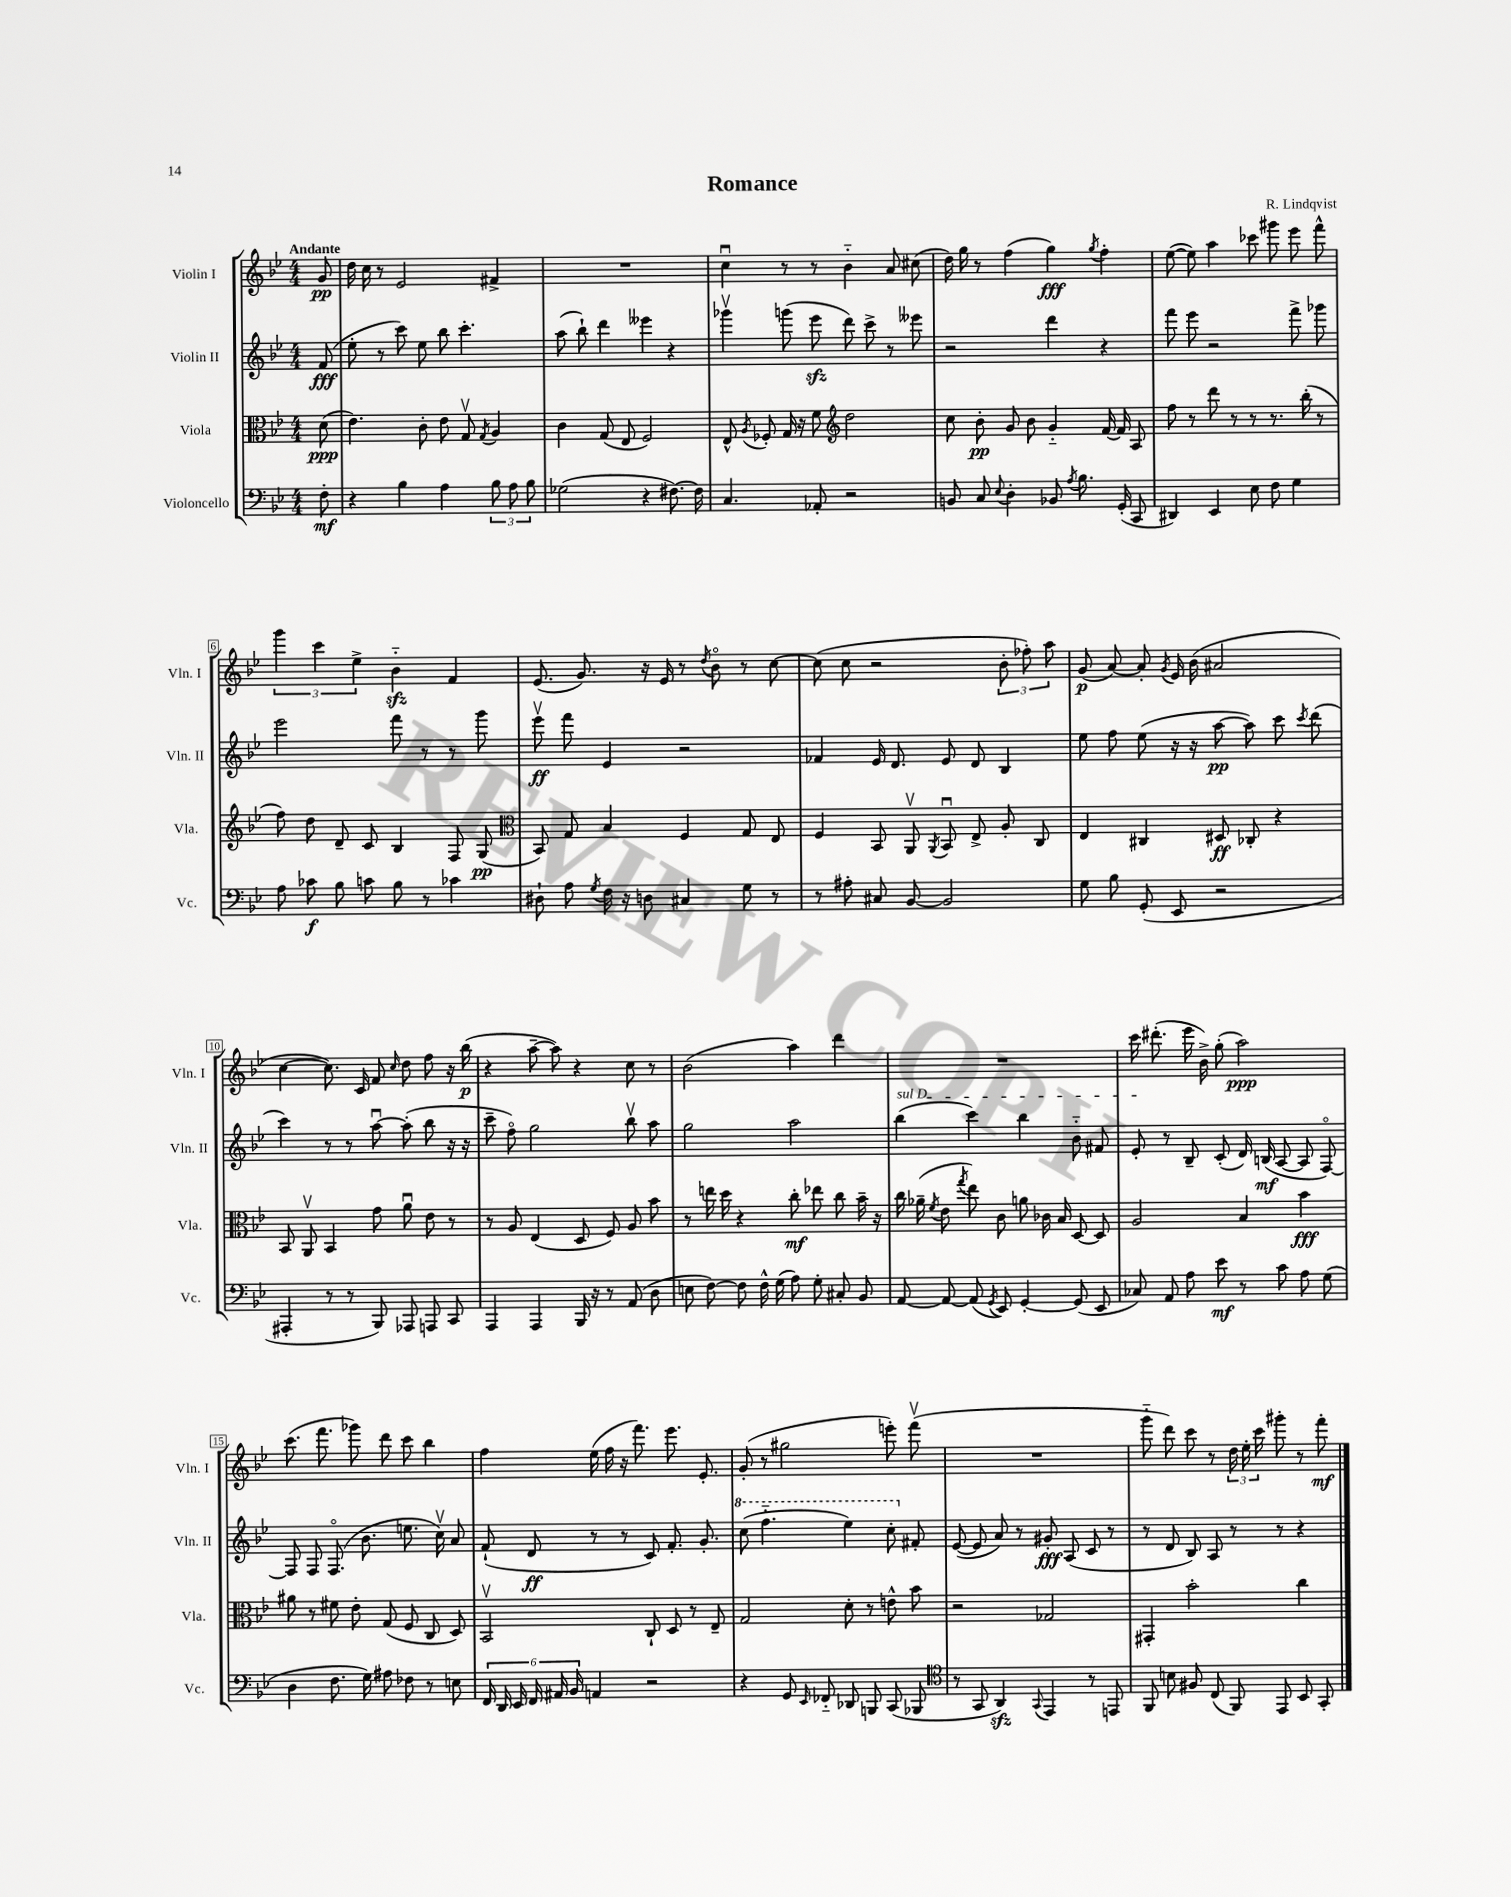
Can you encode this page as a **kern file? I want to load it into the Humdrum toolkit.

**kern	**kern	**kern	**kern
*staff4	*staff3	*staff2	*staff1
*clefF4	*clefC3	*clefG2	*clefG2
*k[b-e-]	*k[b-e-]	*k[b-e-]	*k[b-e-]
*M4/4	*M4/4	*M4/4	*M4/4
8F'	(8d	(8f	8g
=	=	=	=
4r	4.e-)	8ee-'	16dd
.	.	.	16cc
.	.	8r	8r
4B-	.	8ccc)	2e-
.	8c'	8ee-	.
4A	8e-	8bb-	.
.	8Gv	4.ccc'	.
.	8qG	.	.
12B-	4A	.	4f#^
12A	.	.	.
12B-	.	.	.
=	=	=	=
(2G-	4c	(8aa	1r
.	.	8bb-`)	.
.	(8G	4ddd	.
.	8E-	.	.
4r	2F)	4eee--	.
[8.F#)	.	4r	.
16F#]	.	.	.
=	=	=	=
4.C	8E-^^	4ggg-v	4ccu
.	8qA	.	.
.	8F-'	.	.
.	16G	(8ggg	8r
.	16r	.	.
8AA-'	8f	8eee-	8r
*	*clefG2	*	*
2r	2dd	8ddd)	4b-'~
.	.	8ccc^	.
.	.	8r	8a
.	.	8eee--	(8cc#
=	=	=	=
8BB	8cc	2r	16dd)
.	.	.	16gg
8C	8b-'	.	8r
8qqE-	.	.	.
4D'	8g	.	(4ff
.	8b-	.	.
8BB-	4g'~	4ddd	4gg)
8qA	.	.	.
8.B-	.	.	.
.	.	.	8qgg
.	[16f	4r	4ff'
(16GG'	16f]	.	.
8CC	8A	.	.
=	=	=	=
4DD#)	8ff	8fff	([8ee-
.	8r	8eee-	8ee-])
4EE-	8ddd	2r	4aa
.	8r	.	.
8E-	8r	.	8ccc-
8F	8.r	.	8ggg#
4G	.	8fff^	8eee-
.	(16bb-'	.	.
.	8r	8ggg-	8fff^^
=	=	=	=
8A	8ff)	2eee-	6ggg
8c-	8dd	.	.
.	.	.	6ccc
8B-	8d~	.	.
.	.	.	6ee-^
8c	8c	.	.
8B-	4B-	8fff	4b-'~
8r	.	8r	.
4c-	8F	8r	4f
.	(8G	8ggg	.
=	=	=	=
*	*clefC3	*	*
8D#`	8BB-)	8eee-v	(8.e-
8A	8G	8fff	.
.	.	.	8.g)
8qG	.	.	.
16F	4B-	4e-	.
16r	.	.	.
8D	.	.	16r
.	.	.	16e-
4C#	4F	2r	8r
.	.	.	8qdd
.	.	.	8b-o
8G	8G	.	8r
8r	8E-	.	[8cc
=	=	=	=
8r	4F	4f-	(8cc]
8A#'	.	.	8cc
8C#	8BB-	16e-	2r
.	.	8.d	.
[8BB-	8AAv	.	.
.	8qAA	.	.
2BB-]	8BB-u	8e-	.
.	8E-^	8d	.
.	8A'	4B-	12b-'
.	.	.	12ff-')
.	8C	.	.
.	.	.	12aa
=	=	=	=
8G	4E-	8ee-	(8g
8B-	.	8ff	[8a)
(8GG'	4C#	(8ee-	8a']
.	.	.	8qg
8EE-	.	16r	16e-
.	.	16r	(16b-
2r	8D#	[8aa	2a#
.	8C-'	8aa])	.
.	4r	8ccc	.
.	.	8qccc	.
.	.	(8ddd	.
=	=	=	=
4AAA#'	8BB-	4ccc)	[4cc
.	8AAv	.	.
8r	4BB-	8r	8.cc])
8r	.	8r	.
.	.	.	16c
8BBB-)	8g	[8aau	8f
.	.	.	16qqcc
8AAA-	8au	(8aa']	8dd
8AAA	8e-	8bb-	8ff
8CC	8r	16r	16r
.	.	16r	(16bb-
=	=	=	=
4AAA	8r	8ccc~	4r
.	8A	8ffo)	.
4AAA	(4E-	2gg	[8aa~
.	.	.	8aa])
16BBB-	8D	.	4r
16r	.	.	.
8r	8F)	.	.
(8AA	8A	8bb-v	8cc
8D	8b-	8aa	8r
=	=	=	=
8E	8r	2gg	(2b-
[8F)	16ee	.	.
.	16dd	.	.
8F]	4r	.	.
16F^^	.	.	.
(16G	.	.	.
8A)	8cc'	2aa	4aa)
8G'	8ee-	.	.
8C#'	8cc	.	4ddd
8BB-	16b-~	.	.
.	16r	.	.
=	=	=	=
[8AA	16cc	(4bb-	1r
.	(16a-~	.	.
.	8qf	.	.
8AA_	8e-	.	.
.	8qgg	.	.
(8AA]	8ee-)	4ccc)	.
8qGG	.	.	.
8EE-)	8c	.	.
[4GG'	8a	4bb-	.
.	16c-	.	.
.	16B-	.	.
(8GG]	[8D	8b-'~	.
8EE-	8D]	8f#	.
=	=	=	=
8C-)	2A	8e-'	16ccc
.	.	.	(8.ddd#'
8AA	.	8r	.
8A	.	8B-~	16eee-
.	.	.	16b-^)
8e-	.	(8c'	(8gg'
8r	4B-	16d)	2aa)
.	.	(16B	.
8c	.	[8A	.
8A	4b-	8A]	.
(8G	.	[8Fo)	.
=	=	=	=
4D	8a#	8F]	(8.ccc
.	8r	8F	.
.	.	.	8.fff
8.F	8f#	(8.Fo	.
.	8e-'	.	8ggg-)
16G)	.	8.b-	.
8A#	(8G	.	8ddd
8F-	8F	8.ee	8ccc
8r	8C	.	4bb-
.	.	16ccv)	.
8E	8D)	8a	.
=	=	=	=
24FF	2BB-v	(8f`	4ff
24DD	.	.	.
24EE-	.	.	.
24FF	.	8d	.
24AA#	.	.	.
24BB-	.	.	.
4AA	.	8r	(16ee-
.	.	.	16ff
.	.	8r	16r
.	.	.	8.fff)
2r	8C`	8c)	.
.	8D	8.f'	8.eee-
.	8r	.	.
.	.	8.g'	8.e-'
.	8E-~	.	.
=	=	=	=
4r	2G	(8ccc	(8g'
.	.	4.fff'~	8r
8GG	.	.	2gg#
16qqEE-	.	.	.
8FF-'~	.	.	.
8DD-	8d'	4eee-)	.
8BBB	8r	.	.
(8CC	8e^^	8ccc'	8eee')
8BBB-	8b-	8f#'	(8fffv
=	=	=	=
*clefC4	*	*	*
8r	2r	([8e-	1r
8GG	.	8e-]	.
4AA)	.	8a)	.
.	.	8r	.
8qqGG	.	.	.
4EE-	2G-	8g#'	.
.	.	(8A	.
8r	.	8c	.
8EE	.	8r	.
=	=	=	=
8FF	4GG#'	8r	8ggg'~
8B	.	8d	8ddd)
8F#	2b-'	8B-)	8ccc
(8C	.	8A	8r
8FF)	.	8r	24dd
.	.	.	24ee-'
.	.	.	24ccc
8EE-	.	8r	8ggg#'
8BB-	4cc	4r	8r
8GG'	.	.	8fff'
==	==	==	==
*-	*-	*-	*-
